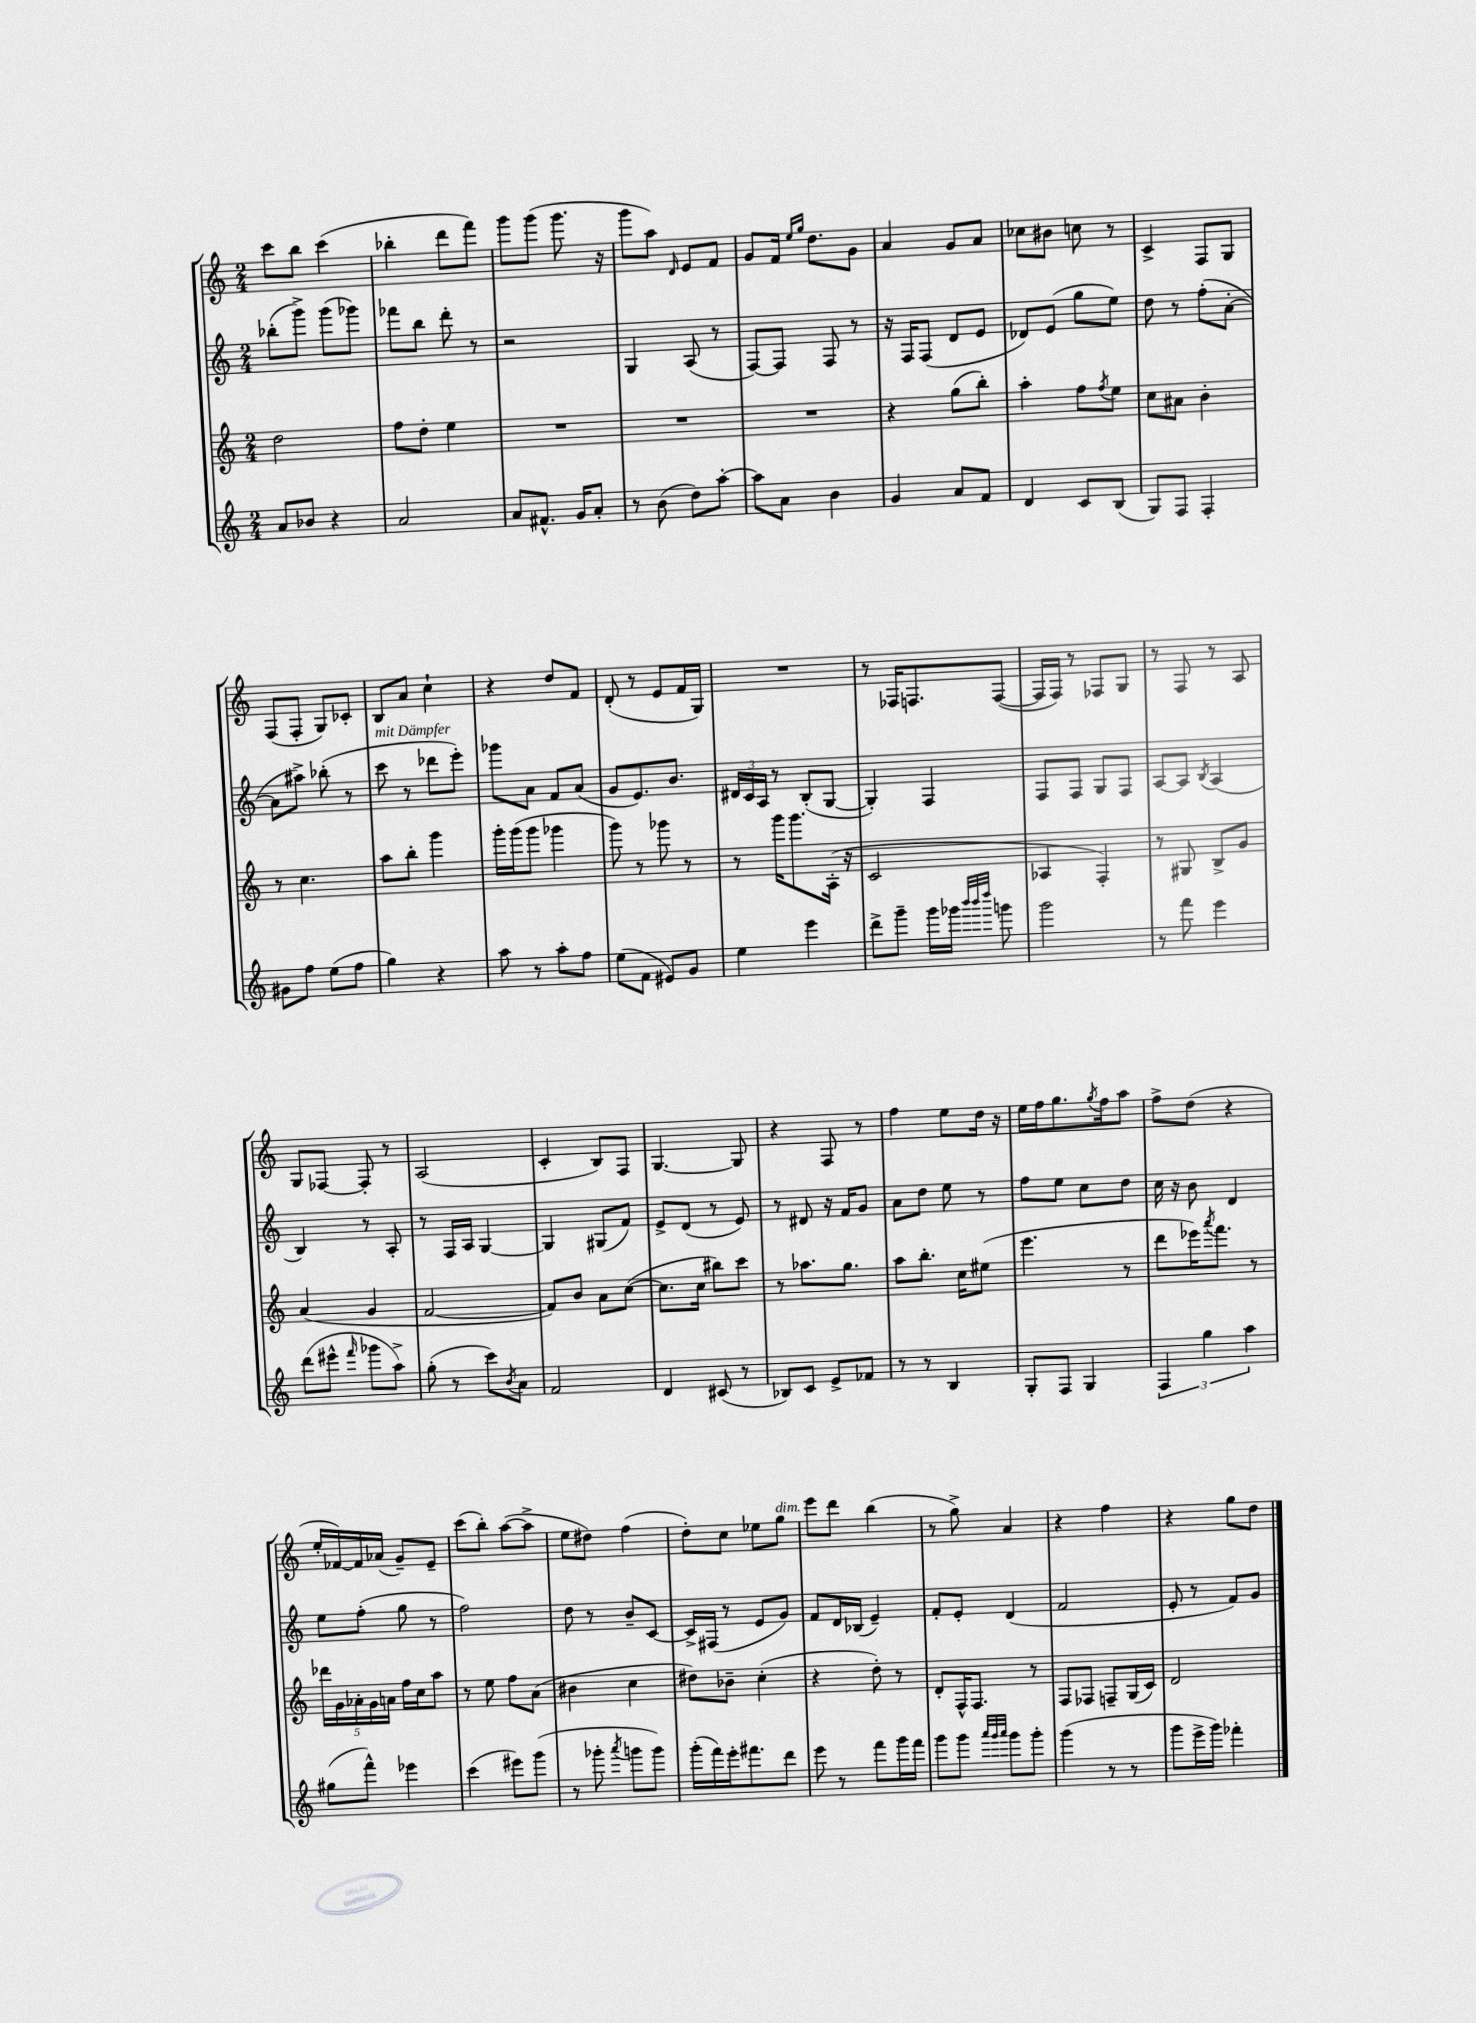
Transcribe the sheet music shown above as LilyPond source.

<<
\new StaffGroup <<
\new Staff = "s0" {
    \clef treble \key c \major \numericTimeSignature \time 2/4
    c'''8 b''8 c'''4( |
    bes''4-. d'''8 f'''8) |
    g'''8 g'''8( g'''8. r16 |
    g'''8 a''8) \grace { d'16 } e'8 f'8 |
    g'8 f'16 \grace { e''16 g''16 } d''8. g'8 |
    a'4 g'8 a'8 |
    ces''8 bis'8 c''8 r8 |
    c'4-> f8 g8 |
    f8( f8-. g8) ces'8-. |
    b8 a'8 c''4-! |
    r4 d''8 f'8 |
    d'8-.( r8 e'8 f'16 g16) |
    R2 |
    r8 fes16 f8. f8~( |
    f16 f16) r8 fes8 g8 |
    r8 f8 r8 a8 |
    g8 fes8~ fes8-. r8 |
    a2( |
    c'4-. b8) f8 |
    g4.~ g8 |
    r4 f8 r8 |
    f''4 e''8 d''16 r16 |
    e''16 f''16 g''8. \acciaccatura { g''8 } f''16 a''8 |
    f''8-> d''8( r4 |
    e''16-. fes'16~) fes'16 aes'16( g'8--) e'8-- |
    c'''8( b''8-.) a''8~( a''8-> |
    e''8 dis''8) f''4( |
    d''8-.) c''8 ees''8 g''8^\markup { \italic "dim." } |
    e'''8 d'''8 b''4( |
    r8 g''8->) a'4 |
    r4 f''4 |
    r4 g''8 d''8 \bar "|." |
}
\new Staff = "s1" {
    \clef treble \key c \major \numericTimeSignature \time 2/4
    bes''8-.( g'''8->) g'''8( ges'''8) |
    fes'''8 b''8 d'''8-. r8 |
    r2 |
    g4 a8( r8 |
    f8~) f8 f8 r8 |
    r16 f16 f8( d'8 e'8 |
    des'8) e'8( g''8 e''8) |
    d''8 r8 f''8-.( a'8~-. |
    a'8 ais''8->) bes''8-.( r8 |
    c'''8^\markup { \italic "mit Dämpfer" } r8 des'''8 e'''8-.) |
    ges'''8 a'8 f'8 a'8( |
    g'8 e'8.) b'8. |
    \tuplet 3/2 { dis'16 c'16 a16 } r8 b8-.( g8~ |
    g4-.) f4 |
    f8 f8 g8 f8 |
    a8~ a8 \acciaccatura { b8 } a4( |
    b4) r8 a8-. |
    r8 f16 a16 g4~ |
    g4 gis8( f'8) |
    e'8-> d'8( r8 e'8) |
    r8 dis'8 r16 f'16 g'8 |
    a'8 d''8 e''8 r8 |
    f''8 e''8 c''8 d''8 |
    c''16 r16 b'8 d'4 |
    e''8 f''8-.( g''8 r8 |
    f''2) |
    d''8 r8 b'8-- c'8~ |
    c'16-> fis16( r8 e'8 g'8) |
    f'8 d'16 bes16( e'4--) |
    f'8-. e'8-. d'4( |
    f'2 |
    e'8-. r8 f'8) g'8 \bar "|." |
}
\new Staff = "s2" {
    \clef treble \key c \major \numericTimeSignature \time 2/4
    d''2 |
    f''8 d''8-. e''4 |
    R2 |
    R2 |
    R2 |
    r4 g''8( b''8-.) |
    a''4-. f''8 \acciaccatura { f''8 } e''8 |
    c''8 ais'8 b'4-. |
    r8 c''4. |
    a''8 b''8-. g'''4 |
    g'''16-. g'''16( g'''8 ges'''4 |
    g'''8) r8 ges'''8 r8 |
    r8 g'''16 g'''8. a16-.( r16 |
    c'2 |
    aes4 f4-.) |
    r8 gis8 b8-> g'8 |
    a'4( g'4 |
    f'2~ |
    f'8) b'8 a'8 c''8~( |
    c''8. c''16 bis''8) c'''8 |
    r8 aes''8. g''8. |
    a''8 b''8.-. c''16 eis''8( |
    e'''4. r8 |
    d'''8 ees'''16) \acciaccatura { a'''8 } f'''8. r8 |
    \tuplet 5/4 { des'''16 g'16 aes'16-. g'16 a'16 } f''16 c''16 a''8 |
    r8 e''8 f''8 a'8( |
    bis'4 c''4 |
    dis''8) bes'8-- c''4-.( |
    r4 d''8-.) r8 |
    d'8-. f16-^ f8. r8 |
    f8 fes8 f8-- g16( c'16) |
    d'2 \bar "|." |
}
\new Staff = "s3" {
    \clef treble \key c \major \numericTimeSignature \time 2/4
    a'8 bes'8 r4 |
    a'2 |
    a'8 fis'8.-^ g'16 a'8-. |
    r8 b'8( d''8) a''8~-. |
    a''8 a'8 b'4 |
    g'4 a'8 f'8 |
    d'4 c'8 b8( |
    g8) f8 f4-. |
    gis'8 f''8 e''8( f''8 |
    g''4) r4 |
    a''8 r8 a''8-. f''8 |
    e''8( f'8 eis'8) g'8 |
    e''4 e'''4 |
    d'''8-> g'''8-- g'''16 ges'''16 \grace { b'''32 b'''32 d''''32 } g'''8 |
    g'''2 |
    r8 f'''8 e'''4 |
    d'''8( eis'''8-^ \grace { f'''16 } ges'''8 a''8->) |
    g''8-.( r8 c'''8) \acciaccatura { b'8 } a'8 |
    f'2 |
    d'4 cis'8( r8 |
    bes8) c'8 e'8-> fes'8 |
    r8 r8 b4 |
    g8-. f8 g4 |
    \tuplet 3/2 { f4 g''4 a''4 } |
    gis''8( f'''8-^) ees'''4 |
    c'''4( eis'''8) g'''8( |
    r8 ges'''8-. \acciaccatura { a'''8 } g'''8 g'''8) |
    g'''16-.( f'''16) e'''16-. fis'''8. d'''8 |
    e'''8 r8 f'''8 g'''16 f'''16 |
    g'''8 g'''8 \grace { a'''32 g'''32 a'''32 } g'''8 g'''8-. |
    g'''4( r8 r8 |
    g'''8 e'''16-> g'''16) fes'''4-. \bar "|." |
}
>>
>>
\layout { \context { \Score \remove "Bar_number_engraver" } }
